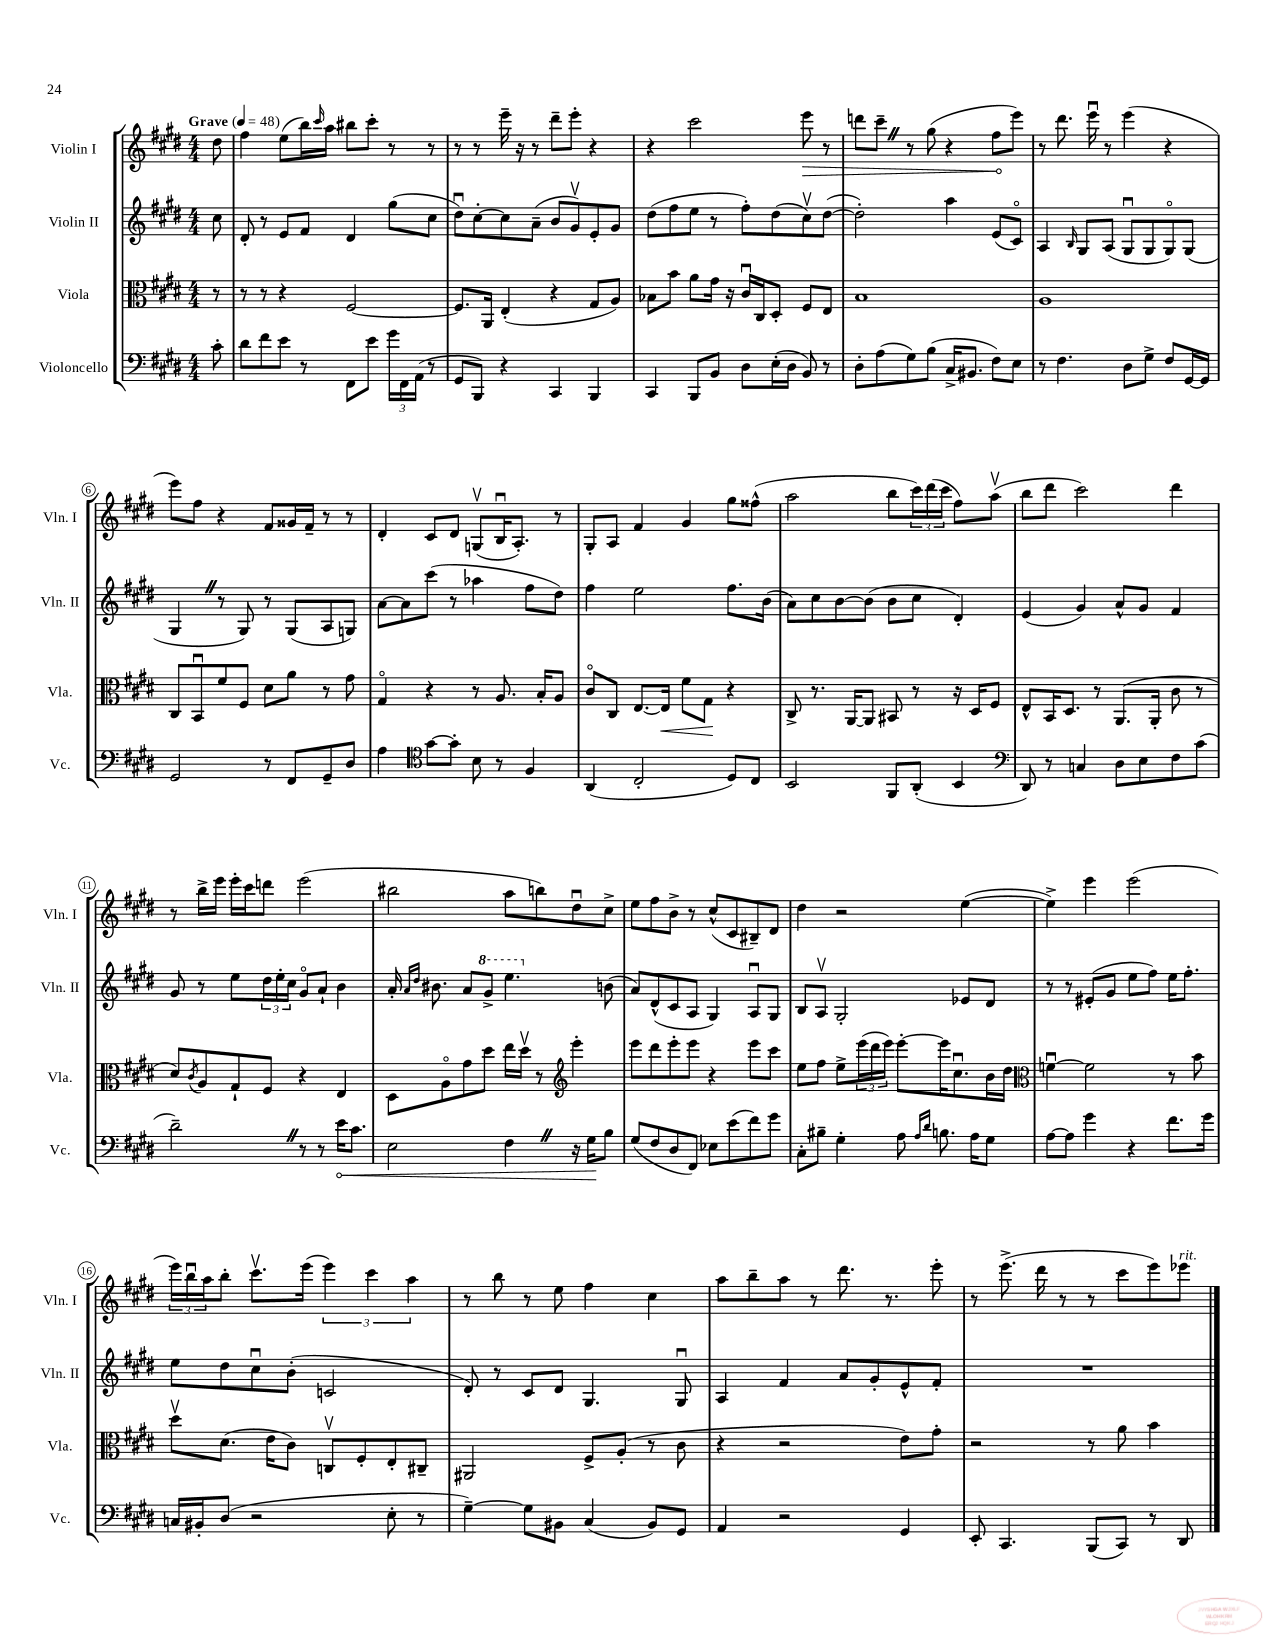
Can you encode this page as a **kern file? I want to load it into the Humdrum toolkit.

**kern	**kern	**kern	**kern
*staff4	*staff3	*staff2	*staff1
*clefF4	*clefC3	*clefG2	*clefG2
*k[f#c#g#d#]	*k[f#c#g#d#]	*k[f#c#g#d#]	*k[f#c#g#d#]
*M4/4	*M4/4	*M4/4	*M4/4
*MM48	*MM48	*MM48	*MM48
8c#'\	8r	8cc#\	8dd#\
=	=	=	=
8d#\L	8r	8d#'/	4ff#\
8f#\	8r	8r	.
8e\J	4r	8e/L	(8ee\L
8r	.	8f#/J	16bb\L)
.	.	.	16qqccc#/
.	.	.	16aa\JJ
8FF#\L	[2F#/	4d#/	8bb#\L
8e\J	.	.	8ccc#'\J
24g#\LL	.	(8gg#\L	8r
24FF#\	.	.	.
(24AA\JJ	.	.	.
8r	.	8cc#\J	8r
=	=	=	=
8GG#/L	8.F#/]L	8dd#u\L)	8r
8BBB/J)	.	[8cc#'\	8r
.	16AA/Jk	.	.
4r	(4E'/	8cc#\]	16eee~\
.	.	.	16r
.	.	(8a~\J	8r
4CC#/	4r	8b/L	8ddd#~\L
.	.	8g#v/)	8eee'\J
4BBB/	8G#/L	8e'/	4r
.	8A/J)	8g#/J	.
=	=	=	=
4CC#/	8B-\L	(8dd#\L	4r
.	8b\J	8ff#\	.
8BBB/L	8a\L	8ee\J	2ccc#\
8BB/J	16g#\Jk	8r	.
.	16r	.	.
8D#\L	16c#u/LL	8ff#'\L)	.
.	16C#/J	.	.
(16E'\L	8D#'/J	(8dd#\	.
16D#\JJ	.	.	.
8BB/)	8F#/L	8cc#v\)	8eee\
8r	8E/J	([8dd#\J	8r
=	=	=	=
8D#'\L	1B	2dd#'\])	8ddd\L
(8A\	.	.	8ccc#~\J
8G#\)	.	.	8r
(8B\J	.	.	(8gg#\
16C#^/LK	.	4aa\	4r
8.BB#/J	.	.	.
8F#\L)	.	(8e/L	8ff#\L
8E\J	.	8c#o/J)	8eee\J)
=	=	=	=
8r	1A	4A/	8r
4.F#\	.	.	8.ddd#\
.	.	16qqB/	.
.	.	8G#/L	.
.	.	.	16eeeu\
.	.	(8A/J	8r
8D#\L	.	8G#u/L	(4eee\
8G#^\J	.	8G#/	.
8F#/L	.	8G#o/)	4r
[16GG#/L	.	(8G#/J	.
16GG#/]JJ	.	.	.
=	=	=	=
2GG#/	8C#/L	4G#/	8eee\L)
.	8BBu/	.	8ff#\J
.	8f#/	8r	4r
.	8F#/J	8G#/)	.
8r	8d#\L	8r	8f#/L
8FF#/L	8a\J	(8G#/L	16g##/L
.	.	.	16f#~/JJ
8GG#~/	8r	8A/	8r
8D#/J	8g#\	8G/J)	8r
=	=	=	=
4A\	4G#o/	[8a\L	4d#'/
.	.	8a\]	.
*clefC4	*	*	*
[8g#\L	4r	(8ccc#\J	8c#/L
8g#'\]J	.	8r	8d#/J
8B\	8r	4aa-\	(8Gv/L
8r	8.A/	.	16Bu/K
.	.	.	8.A'/J)
4F#/	.	8ff#\L	.
.	16B'/LK	.	.
.	8A/J	8dd#\J)	8r
=	=	=	=
(4AA/	8c#o/L	4ff#\	8G#'/L
.	8C#/J	.	8A/J
2C#'/	[8.E/L	2ee\	4f#/
.	16E/]Jk	.	.
.	8f#\L	.	4g#/
.	8G#\J	.	.
8D#/L)	4r	8.ff#\L	8gg#\L
8C#/J	.	.	(8ff##^^\J
.	.	(16b\Jk	.
=	=	=	=
2BB/	8C#^/	8a\L)	2aa\
.	8.r	8cc#\	.
.	.	[8b\	.
.	[16AA/LK	.	.
.	8AA/]J	(8b\]J	.
8FF#/L	8BB#/	8b\L	8bb\L
(8AA'/J	8r	8cc#\J	24ccc#\L)
.	.	.	(24ddd#\
.	.	.	24ccc#\JJ
4BB/	16r	4d#'/)	8ff#\L)
.	16D#/LK	.	.
.	8F#/J	.	(8aav\J
=	=	=	=
*clefF4	*	*	*
8DD#/)	8E^^/L	(4e/	8bb\L
8r	16BB/K	.	8ddd#\J
.	8.D#/J	.	.
4C/	.	4g#/)	2ccc#\)
.	8r	.	.
8D#\L	(8.AA/L	8a^^/L	.
8E\	.	8g#/J	.
.	16AA'/Jk	.	.
8F#\	8c#\	4f#/	4ddd#\
(8c#\J	8r	.	.
=	=	=	=
2d#~\)	8d#/L)	8g#/	8r
.	8qc#/	.	.
.	8A/	8r	16bb^\LL
.	.	.	16eee\JJ
.	8G#`/	8ee\L	16eee'\LL
.	.	.	16ccc#\J
.	8F#/J	24dd#\L	8ddd\J
.	.	24ee'\	.
.	.	24cc#\JJ	.
8r	4r	8g#o/L	(2eee\
8r	.	8a`/J	.
16e\LK	4E/	4b\	.
8.c#\J	.	.	.
=	=	=	=
2E\	8D#\L	16a'/	2bb#\
.	.	16qqa/LL	.
.	.	16qqdd#/JJ	.
.	.	8.b#\	.
.	8Ao\	.	.
.	8g#\	8a/L	.
.	8dd#\J	8gg#^/J	.
4F#\	16ee\LL	4.eee\	8aa\L
.	16dd#v\JJ	.	.
.	8r	.	8bb\)
*	*clefG2	*	*
16r	4eee'\	.	8dd#u\
16G#\LK	.	.	.
8B\J	.	(8b\	8cc#^\J
=	=	=	=
(8G#/L	8eee\L	8a/L)	8ee\L
8F#/	8ddd#\	(8d#^^/	8ff#\
8D#/	8eee'\	8c#/	8b^\J
8FF#/J)	8eee\J	8A/J	8r
8E-\L	4r	4G#/)	(8cc#^^/L
(8e\	.	.	8c#/
8f#\)	8eee\L	8Au/L	8B#~/)
8g#\J	8ccc#\J	8G#/J	8d#/J
=	=	=	=
8C#'\L	8ee\L	8B/L	4dd#\
8B#~\J	8ff#\J	8Av/J	.
4G#'\	8ee^\L	2G#'/	2r
.	(24eee\L	.	.
.	24ddd#\	.	.
.	24eee\JJ)	.	.
8A\	[8eee'\L	.	.
16qqA/LL	.	.	.
16qqd#/JJ	.	.	.
8.B\	16eee\]K	.	.
.	8.cc#u\	.	.
.	.	8e-/L	([4ee\
16A\LK	.	.	.
8G#\J	16b\L	8d#/J	.
.	16dd#\JJ	.	.
=	=	=	=
*	*clefC3	*	*
[8A\L	[4fu\	8r	4ee^\])
8A\]J	.	8r	.
4g#\	2f\]	(8e#'/L	4eee\
.	.	8g#/J	.
4r	.	8ee\L	(2eee\
.	.	8ff#\J)	.
8.f#\L	8r	16ee\LK	.
.	.	8.ff#'\J	.
.	8b\	.	.
16g#\Jk	.	.	.
=	=	=	=
16C/LL	8dd#v\L	8ee\L	24eee\LL)
.	.	.	24bbu\
16BB#'/J	.	.	.
.	.	.	24aa\J
(8D#/J	(8.d#\J	8dd#\	8bb'\J
2r	.	8cc#u\	8.ccc#v\L
.	16e\LK	.	.
.	8c#\J)	(8b'\J	.
.	.	.	(16eee\Jk
.	8Cv/L	2c/	6eee\)
.	8F#'/	.	.
.	.	.	6ccc#\
8E'\	8E'/	.	.
.	.	.	6aa\
8r	8C#~/J	.	.
=	=	=	=
[4G#~\)	2AA#/	8d#'/)	8r
.	.	8r	8bb\
8G#\]L	.	8c#/L	8r
8BB#\J	.	8d#/J	8ee\
(4C#/	8F#^/L	4.G#/	4ff#\
.	(8A'/J	.	.
8BB#/L)	8r	.	4cc#\
8GG#/J	8c#\	8G#u/	.
=	=	=	=
4AA/	4r	4A/	8aa\L
.	.	.	8bb~\
2r	2r	4f#/	8aa\J
.	.	.	8r
.	.	8a/L	8.ddd#\
.	.	8g#'/	.
.	.	.	8.r
4GG#/	8e\L)	8e^^/	.
.	8g#'\J	8f#'/J	8eee'\
=	=	=	=
8EE'/	2r	1r	8r
4.CC#/	.	.	(8.eee^\
.	.	.	16ddd#\
.	.	.	8r
(8BBB/L	8r	.	8r
8CC#/J)	8a\	.	8ccc#\L
8r	4b\	.	8eee\)
8DD#/	.	.	8eee-\J
==	==	==	==
*-	*-	*-	*-
